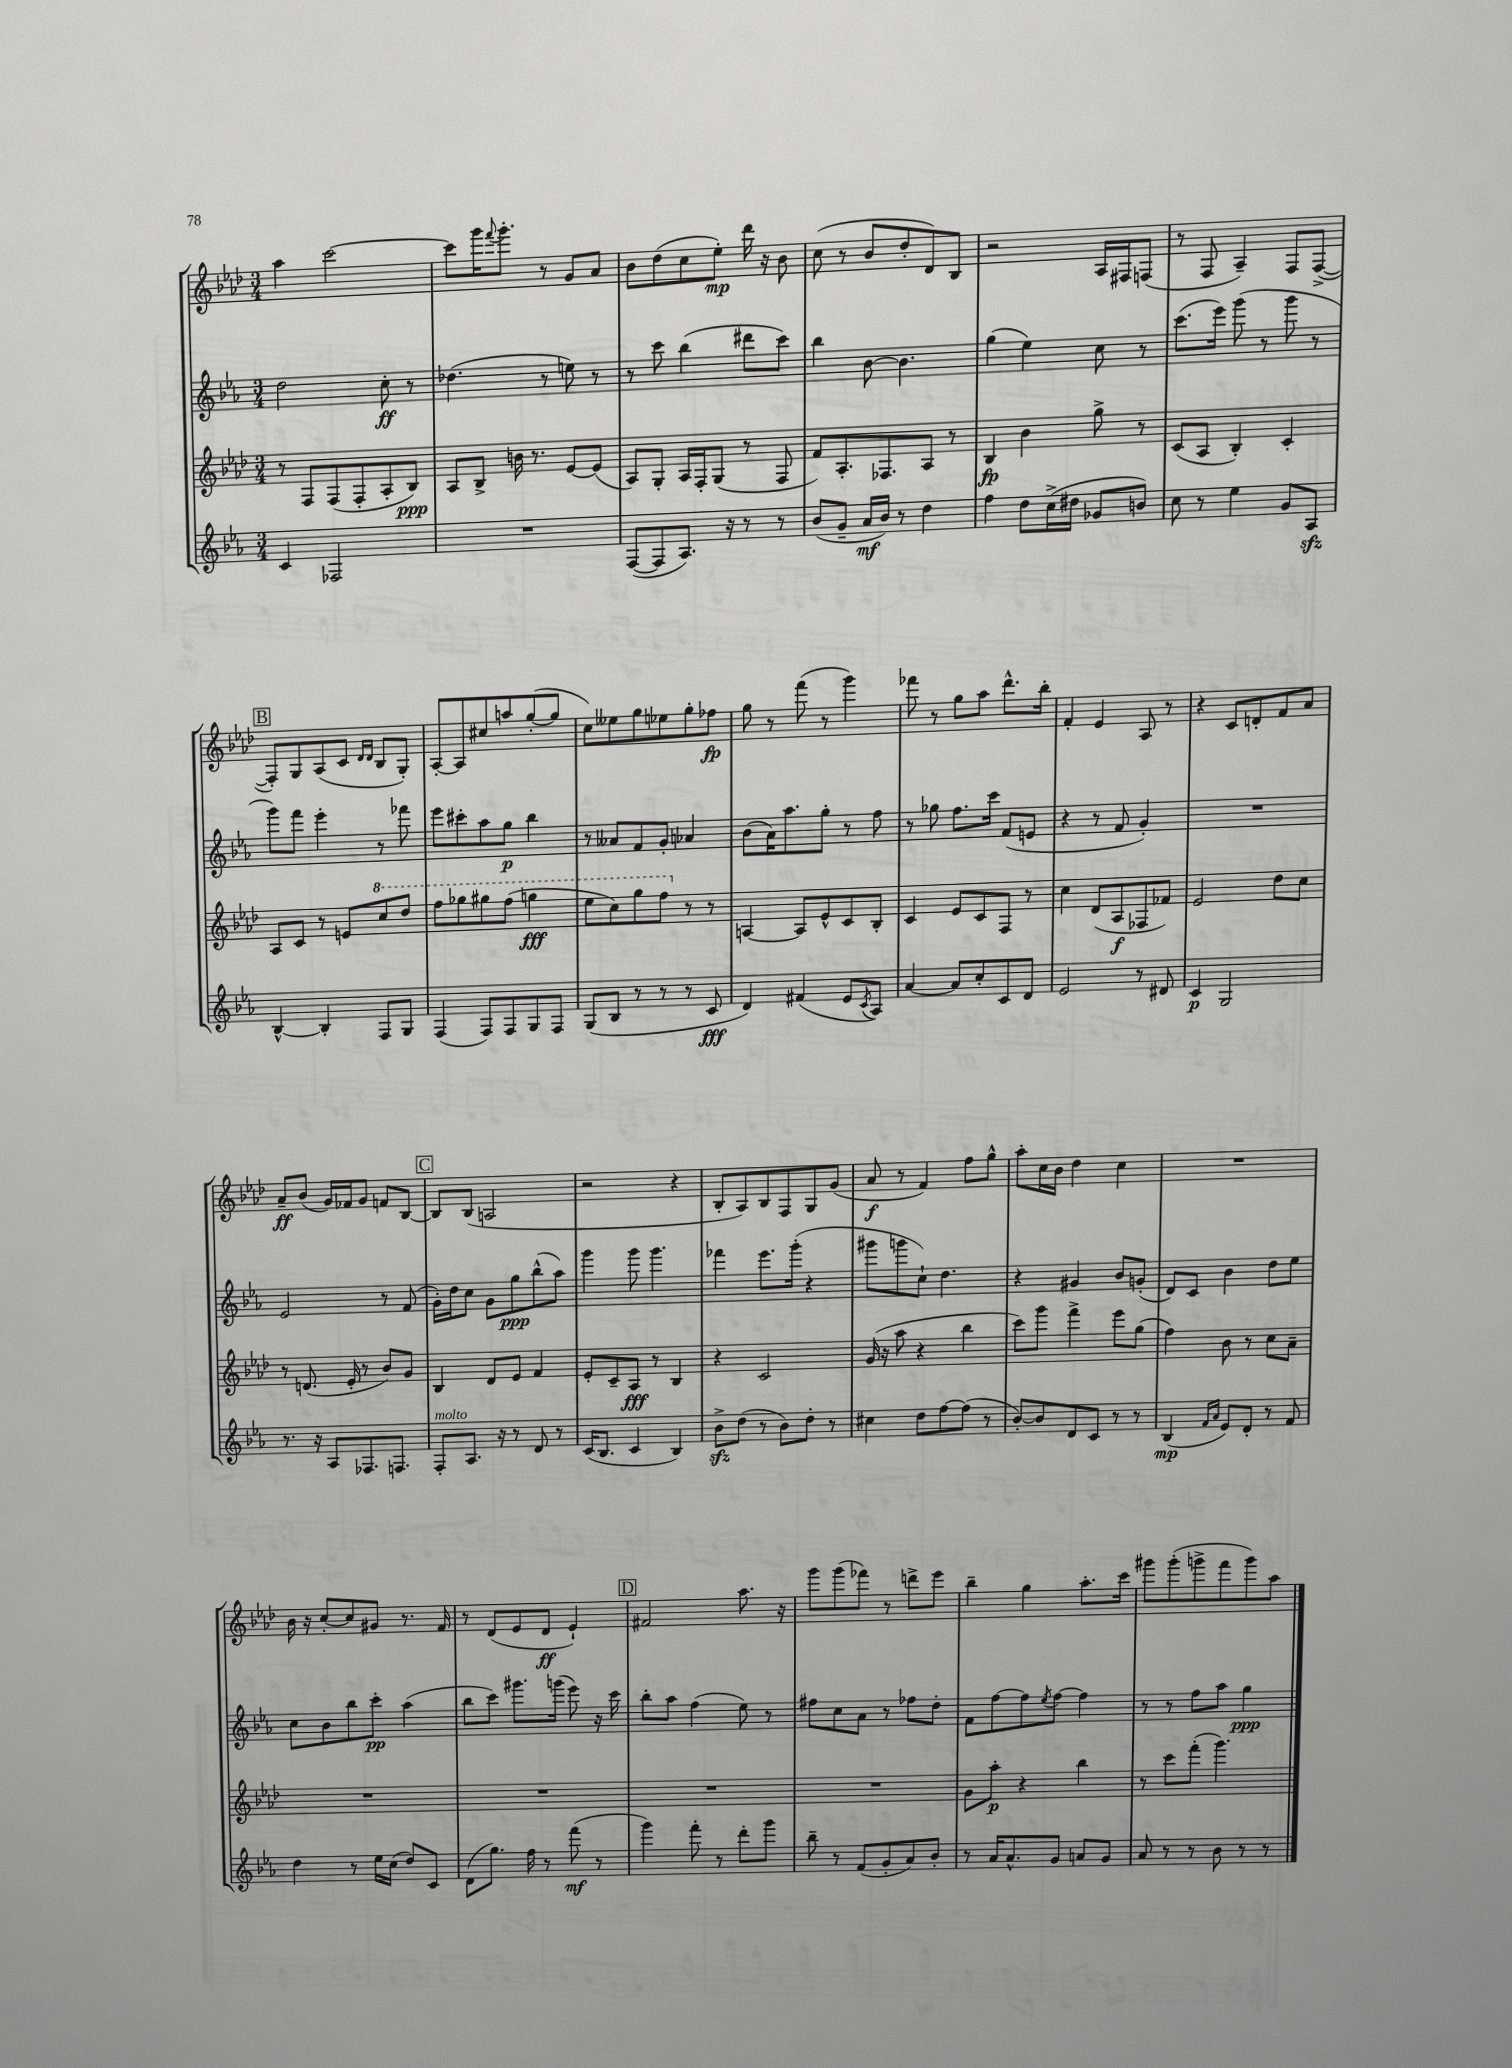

**kern	**kern	**kern	**kern
*staff4	*staff3	*staff2	*staff1
*clefG2	*clefG2	*clefG2	*clefG2
*k[b-e-a-]	*k[b-e-a-d-]	*k[b-e-a-]	*k[b-e-a-d-]
*M3/4	*M3/4	*M3/4	*M3/4
4c	8r	2dd	4aa-
.	8F	.	.
2F-	(8F	.	[2ccc
.	8F'	.	.
.	8A-'	8cc'	.
.	8B-)	8r	.
=	=	=	=
2.r	8A-	(4.dd-	8ccc]
.	8B-^	.	16ggg
.	.	.	8qqfff
.	.	.	8.ggg'
.	16b	.	.
.	8.r	.	.
.	.	8r	8r
.	[8e-	8ee)	8g
.	(8e-]	8r	8a-
=	=	=	=
([8F	8A-)	8r	8b-
8F]	8G'	8ccc	(8dd-
8.A-)	16A-	(4bb-	8cc
.	16F'	.	.
.	(8G	.	8ee-')
16r	.	.	.
8r	8r	8ddd#	16ddd-
.	.	.	16r
8r	8F	8ccc)	8b-
=	=	=	=
(8b-	8f)	4bb-	(8cc
8g~	8.A-'	.	8r
16a-	.	[8b-	8b-
16b-)	8.F-	.	.
8r	.	4.b-]	8dd-'
4dd	8A-	.	8d-)
.	8r	.	8B-
=	=	=	=
4ff	4B-	(4gg	2r
8dd	4b-	4ee-)	.
(16cc^	.	.	.
16dd#	.	.	.
8g-	8gg^	8cc	16A-
.	.	.	16F#
8b)	8r	8r	(8F
=	=	=	=
8cc	(8c	(8.ccc	8r
8r	8A-	.	8F
.	.	16eee-)	.
4ee-	4B-')	(8ggg	4A-~)
.	.	8r	.
8g	4c'	8ggg	8F
8A-	.	8r	([8F^
=	=	=	=
[4B-^^	8A-	8ggg)	8F'])
.	8c	8fff	8G
4B-']	8r	4eee-'	(8A-
.	8e	.	8c
.	.	.	16qqd-
.	.	.	16qqd-
8F	8ccc	8r	8B-
8G	8ddd-	8fff-	8G')
=	=	=	=
(4F	8fff	8eee-	[8A-'
.	8ggg-	8ccc#'	8A-]
8F)	8ggg#	8aa-	8cc#
8F	(8fff	8gg	8aa
8G	4ggg	4bb-	([8gg'
8F	.	.	8gg]
=	=	=	=
(8G	8eee-	8r	8cc)
8B-	8ccc)	8a--	8ee--
8r	8ggg	8f	8gg
8r	8fff	8g'	8ee-
8r	8r	4a-	8gg'
8c	8r	.	8ff-
=	=	=	=
4d)	[4A	(8b-	8gg
.	.	16a-)	8r
.	.	8.aa-	.
(4f#	8A]	.	(8fff
.	8e-^^	8gg'	8r
8e-	8c	8r	4ggg)
8qc	.	.	.
8A-)	8B-'	8ff	.
=	=	=	=
[4a-	4c	8r	8fff-
.	.	8gg-	8r
8a-]	8e-	8.ff	8gg
8cc'	8c	.	8aa-
.	.	16ccc	.
8c	8F	(8f	8.ddd-^^
8d	8r	8e	.
.	.	.	16bb-'
=	=	=	=
2e-	4cc	4r	4f'
.	(8d-	8r	4e-
.	8A-	8f	.
8r	8F-	4g')	8A-
8d#	8f-)	.	8r
=	=	=	=
4c	2e-	2.r	4r
2G	.	.	8c
.	.	.	8d'
.	8dd-	.	8f
.	8cc	.	8a-
=	=	=	=
8.r	8r	2e-	8a-~
.	(8.d	.	(8b-
16r	.	.	.
8A-	.	.	16g)
.	16e-'	.	16f-
8.F-	8r	.	8g
.	8b-)	8r	8f
8.F	.	.	.
.	8g	(8f	[8B-
=	=	=	=
8F'	4B-	16g')	8B-]
.	.	16dd	.
8.A-	.	8cc	(8B-
.	8d-	8g	2A
16r	.	.	.
8r	8e-	8gg	.
8d	4f	(8bb-^^	.
8r	.	8aa-)	.
=	=	=	=
(16c	8e-'	4ggg	2r
8.B-	.	.	.
.	8c~	.	.
4c	8A-	8ggg	.
.	8r	4.ggg	.
4B-)	4B-	.	4r
=	=	=	=
8b-^	4r	4fff-	8B-'
(8dd	.	.	8A-)
8r	2c	8.eee-	8B-
8b-)	.	.	8F
.	.	(16ggg'	.
8dd'	.	4r	8G
8r	.	.	(8g
=	=	=	=
4cc#	(16g	8ggg#	8a-
.	16r	.	.
.	8aa-	8ggg	8r
8dd	4r	8cc`)	4f)
[8ff	.	4.dd	.
(8ff]	4bb-	.	8ff
8r	.	.	8gg^^
=	=	=	=
[8b-')	8ccc)	4r	8aa-'
8b-]	8ggg	.	16cc
.	.	.	16b-
8d	4fff^	4g#	4dd-
8c	.	.	.
8r	8eee-	8b-	4cc
8r	(8gg	(8g'	.
=	=	=	=
(4B-	4ff)	8d)	2.r
.	.	8c	.
16qqf	.	.	.
16qqa-	.	.	.
8e-)	8b-	4b-	.
8d'	8r	.	.
8r	8cc	8dd	.
8f	8a-~	8ee-	.
=	=	=	=
4dd	2.r	8cc	16b-
.	.	.	16r
.	.	8b-	[8cc'
8r	.	8bb-	8cc]
16ee-	.	8ccc'	8g#
(16cc	.	.	.
8dd)	.	(4aa-	8.r
8c	.	.	.
.	.	.	16f
=	=	=	=
(8d	2.r	8bb-	8r
8.gg)	.	8ccc)	(8d-
.	.	8.ggg#	8e-
16ff	.	.	.
8r	.	.	8d-
.	.	(16ggg	.
(8fff	.	8eee-)	4e-`)
8r	.	16r	.
.	.	16ccc	.
=	=	=	=
4ggg)	2.r	8bb-'	2f#
.	.	8aa-	.
8fff'	.	(4ff	.
8r	.	.	.
8ddd'	.	8ee-)	8.aa-
8ggg	.	8r	.
.	.	.	16r
=	=	=	=
8bb-~	2.r	8ff#	8ggg
8r	.	8cc	(8ggg
(8f	.	8a-	8fff-)
8g'	.	8r	8r
8a-)	.	8ff-	8ddd^
8b-'	.	8dd'	8eee-
=	=	=	=
8r	8g	8f	4bb-~
16a-	8aa-'	[8ff	.
8.a-^^	.	.	.
.	4r	8ff]	4gg
.	.	8qee-	.
8g	.	[8ff	.
8a	4bb-	4ff]	8.aa-'
8g	.	.	.
.	.	.	16ccc
=	=	=	=
8a-	8r	8r	8ggg#
8r	8ccc	8r	(8ggg#'
8r	(8fff'	8ff	8ggg^
8b-	4.ggg)	8aa-	8fff
8r	.	4gg	8ggg)
8r	.	.	8aa-
==	==	==	==
*-	*-	*-	*-
